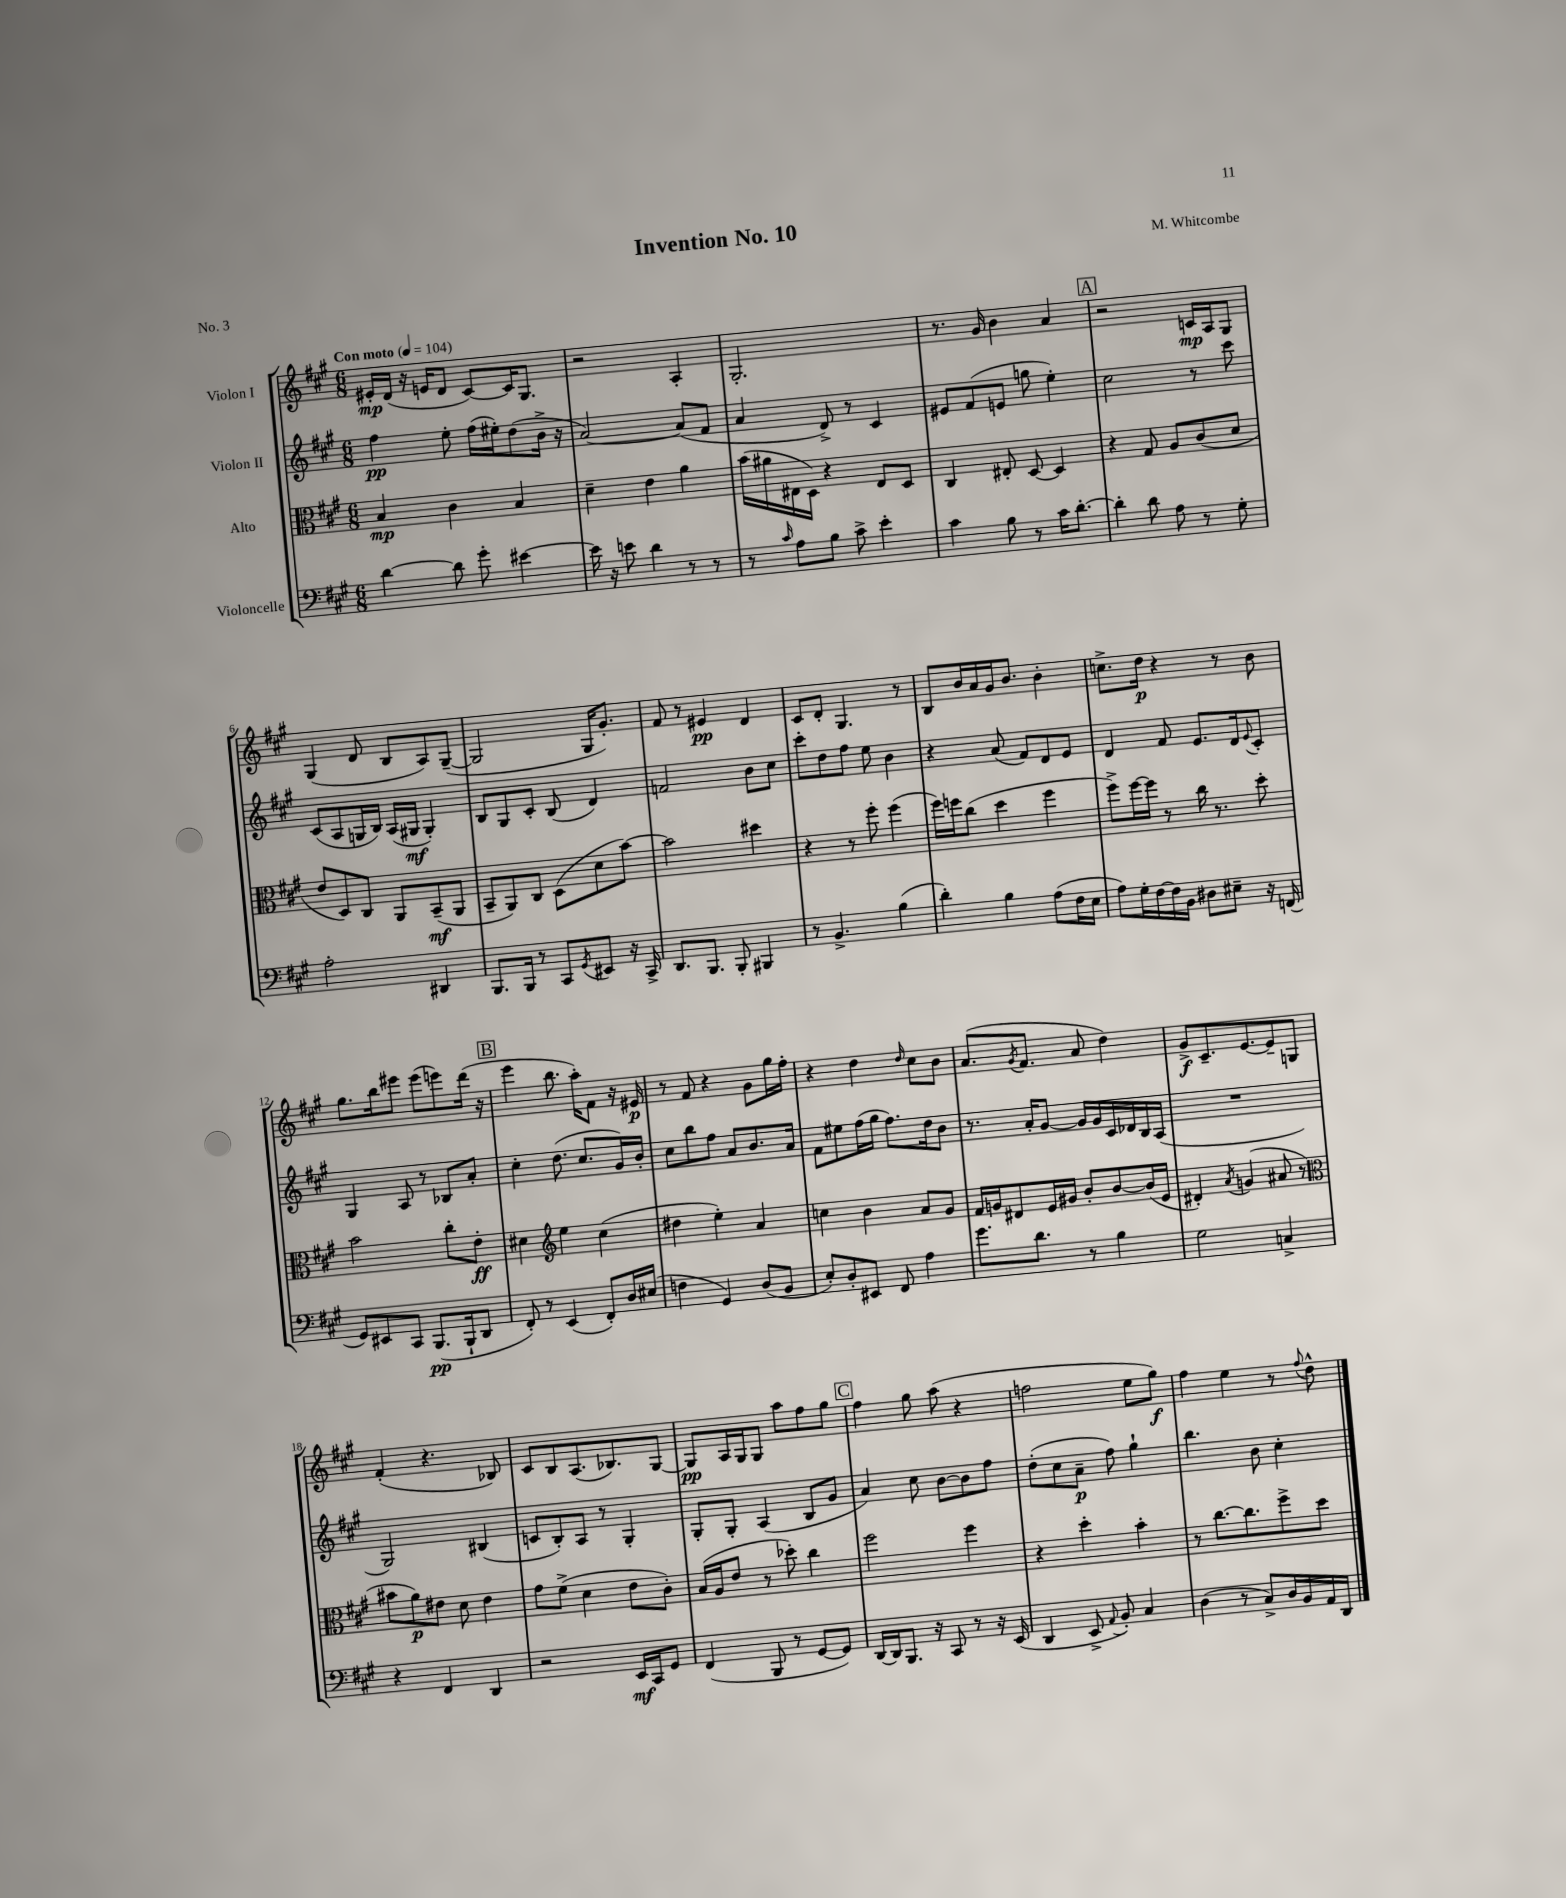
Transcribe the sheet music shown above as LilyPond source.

\header { title = "Invention No. 10" composer = "M. Whitcombe" piece = "No. 3" }
<<
\new StaffGroup <<
\new Staff = "s0" \with { instrumentName = "Violon I" } {
    \clef treble \key a \major \numericTimeSignature \time 6/8 \tempo "Con moto" 4 = 104
    eis'16-.\mp d'16( r16 e'16 d'8 cis'8~) cis'16 gis8. |
    r2 a4-. |
    gis2.-. |
    r8. gis'16 b'4 a'4 |
    \mark \markup { \box "A" } r2 c'16\mp a16 gis8 |
    gis4( d'8 b8 a8) gis8~--( |
    gis2 gis16 gis'8.-.) |
    fis'8 r8 eis'4\pp d'4 |
    cis'8 d'8-. gis4. r8 |
    b8 b'16 a'16 gis'16 b'8. b'4-. |
    c''8.-> d''16\p r4 r8 b'8 |
    gis''8. b''16 eis'''8 eis'''8( e'''8) d'''16( r16 |
    \mark \markup { \box "B" } e'''4 b''8. a''16-.) fis'8 r16 eis'16\p |
    r8 fis'8 r4 gis'8 gis''16 fis''16-. |
    r4 d''4 \grace { d''16 } cis''8 b'8 |
    a'8.( \acciaccatura { gis'8 } fis'8. a'8 d''4) |
    gis'8->\f cis'8.-- e'8.~ e'8-- g8 |
    fis'4-.( r4. bes8) |
    cis'8 b8 a8.( bes8.) gis8~ |
    gis8\pp a16 gis16 gis8 a''8 fis''8 gis''8 |
    \mark \markup { \box "C" } fis''4 gis''8 a''8( r4 |
    f''2 e''8 gis''8\f) |
    fis''4 e''4 r8 \appoggiatura { fis''8 } d''8-^ \bar "|." |
}
\new Staff = "s1" \with { instrumentName = "Violon II" } {
    \clef treble \key a \major \numericTimeSignature \time 6/8
    fis''4\pp e''8-. fis''16( eis''16-.) d''8( b'16-> r16 |
    a'2~) a'8( fis'8 |
    a'4 d'8->) r8 cis'4 |
    eis'8 fis'8( e'8 g''8 e''4-.) |
    \mark \markup { \box "A" } cis''2 r8 cis'''8 |
    cis'8( a8 g16 b16) a16( gis16\mf gis4-.) |
    b8 gis8 cis'8-. b8( d'4) |
    f'2 b'8 cis''8 |
    cis'''8-. d''8 fis''8 e''8 b'4 |
    r4 a'8( fis'8) d'8 e'8 |
    d'4 fis'8 e'8. d'16 \appoggiatura { e'8 } cis'8-. |
    gis4 a8 r8 bes8 a'8-. |
    \mark \markup { \box "B" } cis''4-. d''8.( cis''8. gis'16) b'16-. |
    cis''8 b''8 fis''8 a'8 b'8. a'16 |
    fis'8 eis''8 fis''16( gis''16 fis''8.) d''16 b'8 |
    r8. a'16-. gis'8~ gis'16 gis'16 cis'16 des'16 b16 a16( |
    R2. |
    gis2) bis4( |
    c'8 b8-.) a8 r8 gis4-. |
    gis8-. gis8-. a4( b8 gis'8 |
    \mark \markup { \box "C" } a'4) cis''8 b'8~ b'8 fis''8 |
    d''8-.( cis''8 a'8--\p fis''8) gis''4-! |
    b''4. b'8 cis''4-. \bar "|." |
}
\new Staff = "s2" \with { instrumentName = "Alto" } {
    \clef alto \key a \major \numericTimeSignature \time 6/8
    b4\mp cis'4 b4 |
    d'4-- e'4 a'4 |
    b'16( ais'16 eis16 d16) r4 eis8 d8 |
    cis4 eis8-. d8~ d4 |
    \mark \markup { \box "A" } r4 gis8 a8 cis'8( d'8 |
    e'8 d8) cis8 a,8 b,8--\mf( a,8 |
    b,8-- a,8) cis8 d8( d'8 b'8~) |
    b'2 dis''4 |
    r4 r8 fis''8-. fis''4( |
    fis''16) f''16 cis''8( d''4 f''4 |
    fis''8->) fis''16~ fis''16 r8 cis''16 r8. d''8-. |
    b'2 cis''8-. e'8-.\ff |
    \mark \markup { \box "B" } dis'4 \clef treble e''4 cis''4( |
    dis''4 e''4-.) a'4 |
    c''4 b'4 a'8 gis'8 |
    fis'16 g'16 dis'8 e'16 gis'16 b'8-. b'8~ b'16( e'16 |
    dis'4-.) \acciaccatura { a'8 } g'4( ais'8 r8 |
    \clef alto bis'8 a'8\p) eis'8 d'8 eis'4 |
    gis'8 fis'8->( d'4 e'8 cis'8-.) |
    b16( a16 e'8 r8 des''8-.) cis''4 |
    \mark \markup { \box "C" } fis''2 fis''4 |
    r4 d''4-. b'4-. |
    r8 cis''8.~ cis''8. fis''8-> d''8 \bar "|." |
}
\new Staff = "s3" \with { instrumentName = "Violoncelle" } {
    \clef bass \key a \major \numericTimeSignature \time 6/8
    d'4~ d'8 gis'8-. eis'4~ |
    eis'16 r16 e'8 d'4 r8 r8 |
    r8 \grace { cis'16 } a8 b8 cis'8-> e'4-. |
    cis'4 b8 r8 cis'16 d'8.~-. |
    \mark \markup { \box "A" } d'4-. d'8 a8 r8 gis8-. |
    a2-. dis,4 |
    b,,8. b,,16 r8 cis,8 \acciaccatura { gis,8 } eis,8 r16 cis,16-> |
    d,8. b,,8. b,,8-. bis,,4 |
    r8 b,4.-> b4( |
    d'4-.) b4 a8( fis16 e16 |
    a8) gis16-. fis16~ fis16 b,16 dis8 eis8-- r16 f,16( |
    gis,8) eis,8 cis,8 b,,8.\pp( b,,16-! d,8 |
    \mark \markup { \box "B" } fis,8-.) r8 e,4( fis,8-.) d16 eis16( |
    f4 gis,4) d8( b,8 |
    e8-.) d8-. eis,8 fis,8 a4 |
    gis'8. d'8. r8 b4 |
    gis2 c4-> |
    r4 fis,4 d,4 |
    r2 e,16\mf cis,16 gis,8 |
    fis,4( b,,8 r8 gis,8~ gis,8) |
    \mark \markup { \box "C" } d,16~ d,16 b,,8. r16 cis,8 r8 r16 e,16( |
    d,4 e,8-> \appoggiatura { a,8 } b,8-.) cis4 |
    d4( r8 cis8->) d16 b,16 a,16 d,16 \bar "|." |
}
>>
>>
